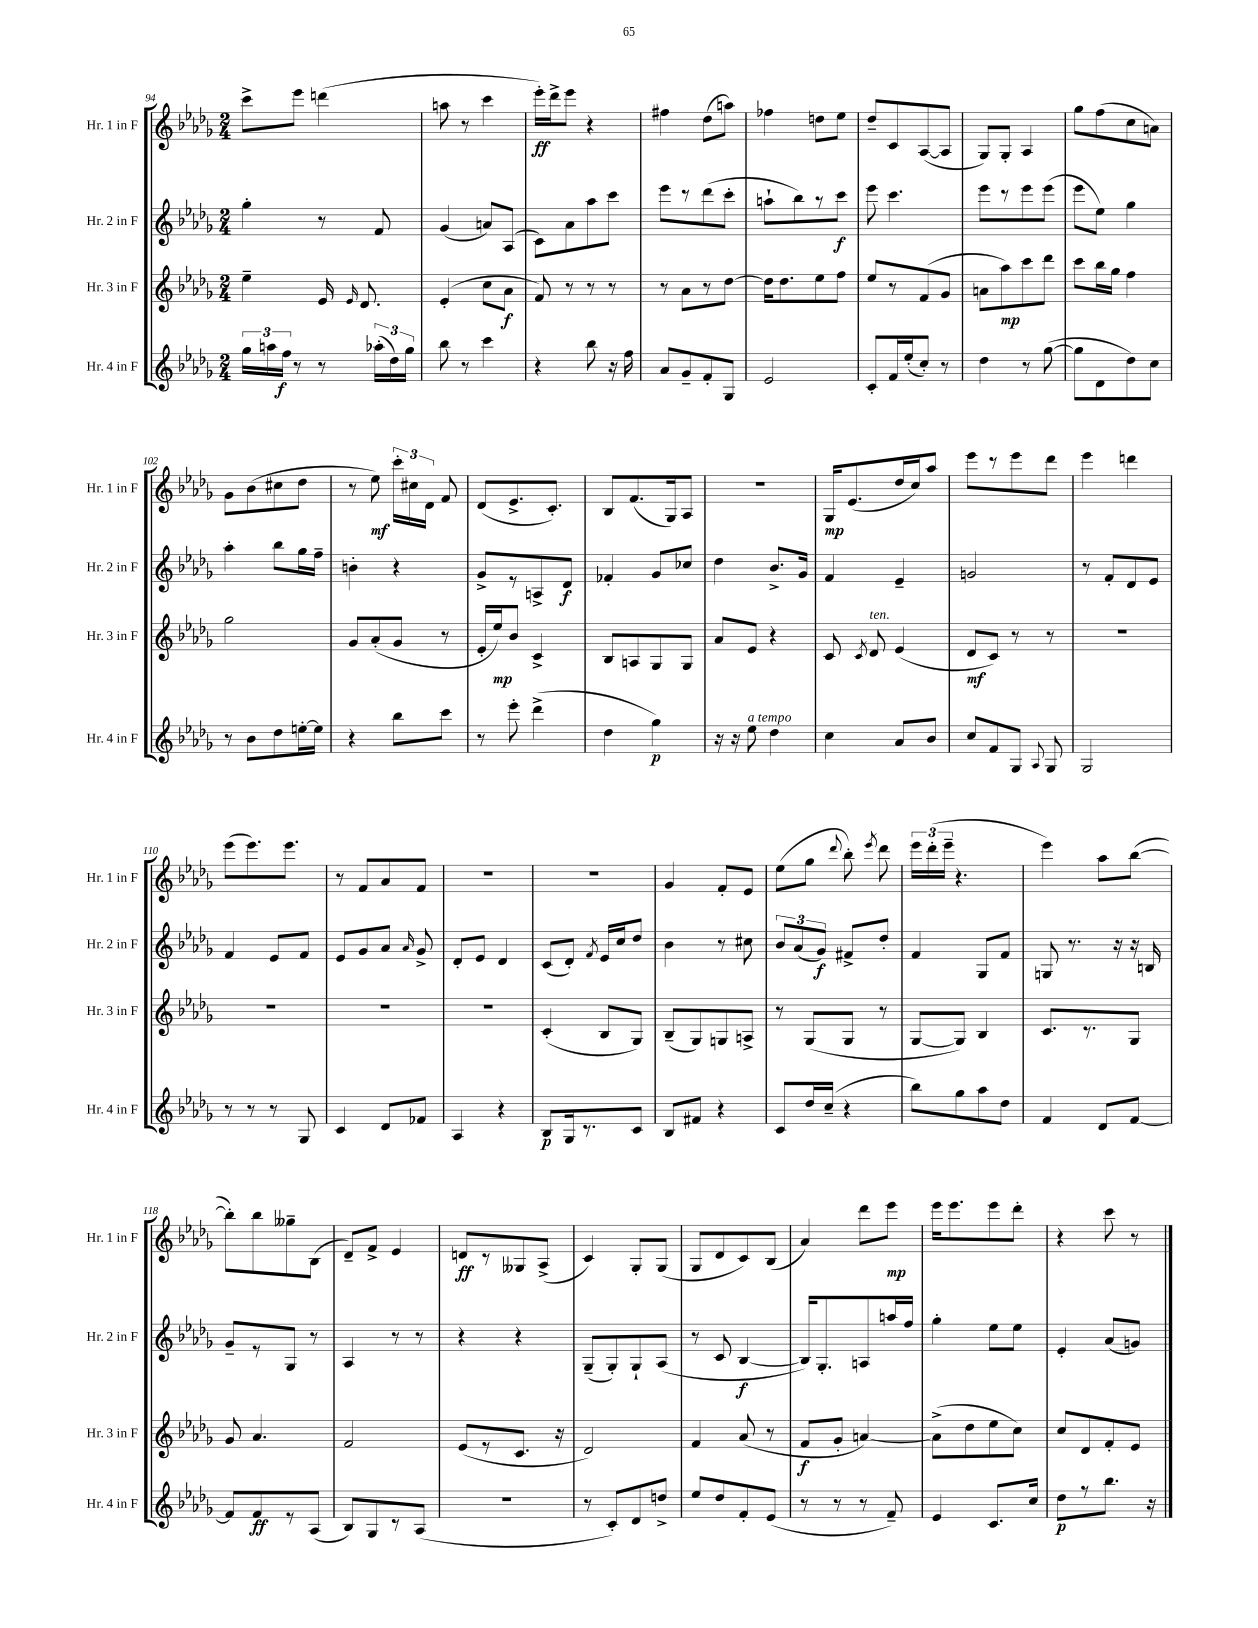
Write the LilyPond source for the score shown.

<<
\new StaffGroup <<
\new Staff = "s0" \with { instrumentName = "Hr. 1 in F" shortInstrumentName = "Hr. 1 in F" } {
    \clef treble \key des \major \numericTimeSignature \time 2/4
    \autoBeamOff c'''8[-> ees'''8] d'''4( |
    a''8 r8 c'''4 |
    ees'''16[-.\ff) des'''16-> ees'''8] r4 |
    fis''4 des''8[( a''8]) |
    fes''4 d''8[ ees''8] |
    des''8[-- c'8 aes8~( aes8] |
    ges8[) ges8]-. aes4 |
    ges''8[ f''8( c''8 a'8]) |
    ges'8[ bes'8( cis''8 des''8] |
    r8 ees''8\mf) \tuplet 3/2 { c'''16[-. cis''16 des'16] } f'8 |
    des'8[( ees'8.-> c'8.]-.) |
    bes8[ f'8.( ges16) aes8] |
    R2 |
    ges16[\mp ees'8.( des''16 c''16) aes''8] |
    ees'''8[ r8 ees'''8 des'''8] |
    ees'''4 d'''4 |
    ees'''8[( ees'''8.) ees'''8.] |
    r8 f'8[ aes'8 f'8] |
    R2 |
    r2 |
    ges'4 f'8[-. ees'8] |
    ees''8[( ges''8] \appoggiatura { des'''8 } bes''8-.) \acciaccatura { ees'''8 } des'''8 |
    \tuplet 3/2 { ees'''16[ des'''16-.( ees'''16]-- } r4. |
    ees'''4) aes''8[ bes''8]~( |
    bes''8[-.) bes''8 geses''8-- bes8]( |
    des'8[--) f'8]-> ees'4 |
    d'8[\ff r8 geses8 aes8]->( |
    c'4) ges8[-. ges8]( |
    ges8[ des'8 c'8) bes8]( |
    aes'4) des'''8[ ees'''8]\mp |
    ees'''16[ ees'''8. ees'''8 des'''8]-. |
    r4 c'''8 r8 \bar "|." |
}
\new Staff = "s1" \with { instrumentName = "Hr. 2 in F" shortInstrumentName = "Hr. 2 in F" } {
    \clef treble \key des \major \numericTimeSignature \time 2/4
    \autoBeamOff ges''4-. r8 f'8 |
    ges'4( a'8[) aes8]( |
    c'8[) aes'8 aes''8 c'''8] |
    ees'''8[ r8 des'''8( c'''8]-. |
    a''8[-! bes''8) r8 c'''8]\f |
    ees'''8 c'''4. |
    ees'''8[ r8 ees'''8 ees'''8]( |
    ees'''8[ ees''8]) ges''4 |
    aes''4-. bes''8[ ges''16 f''16]-- |
    b'4-. r4 |
    ges'8[-> r8 a8-> des'8]\f |
    fes'4-. ges'8[ ces''8] |
    des''4 bes'8.[-> ges'16] |
    f'4 ees'4-- |
    g'2 |
    r8 f'8[-. des'8 ees'8] |
    f'4 ees'8[ f'8] |
    ees'8[ ges'8 aes'8] \grace { aes'16 } ges'8-> |
    des'8[-. ees'8] des'4 |
    c'8[( des'8]-.) \acciaccatura { f'8 } ees'16[ c''16 des''8] |
    bes'4 r8 cis''8 |
    \tuplet 3/2 { bes'8[ aes'8( ges'8]\f) } fis'8[-> des''8]-. |
    f'4 ges8[ f'8] |
    g8 r8. r16 r16 b16 |
    ges'8[-- r8 ges8] r8 |
    aes4 r8 r8 |
    r4 r4 |
    ges8[--( ges8-.) ges8-! aes8]( |
    r8 c'8 bes4~\f |
    bes16[) ges8.-. a8 a''16 f''16] |
    ges''4-. ees''8[ ees''8] |
    ees'4-. aes'8[( g'8]) \bar "|." |
}
\new Staff = "s2" \with { instrumentName = "Hr. 3 in F" shortInstrumentName = "Hr. 3 in F" } {
    \clef treble \key des \major \numericTimeSignature \time 2/4
    \autoBeamOff ees''4-- ees'16 \grace { ees'16 } des'8. |
    ees'4-.( c''8[ aes'8]\f |
    f'8) r8 r8 r8 |
    r8 aes'8[ r8 des''8]~ |
    des''16[ des''8. ees''8 f''8] |
    ees''8[ r8 f'8( ges'8] |
    a'8[ aes''8\mp) c'''8 des'''8] |
    c'''8[ bes''16 ges''16] f''4 |
    ges''2 |
    ges'8[ aes'8-.( ges'8] r8 |
    ees'16[-. ees''16\mp) bes'8] c'4-> |
    bes8[ a8 ges8 ges8] |
    aes'8[ ees'8] r4 |
    c'8 \acciaccatura { c'8 } des'8^\markup { \italic "ten." } ees'4( |
    des'8[\mf c'8]) r8 r8 |
    R2 |
    R2 |
    R2 |
    R2 |
    c'4-.( bes8[ ges8]) |
    bes8[--( ges8) g8 a8]-> |
    r8 ges8[( ges8] r8 |
    ges8[~ ges8]) bes4 |
    c'8.[ r8. ges8] |
    ges'8 aes'4. |
    f'2 |
    ees'8[( r8 c'8.] r16 |
    des'2) |
    f'4 aes'8( r8 |
    f'8[\f ges'8]-. a'4~) |
    a'8[->( des''8 ees''8 c''8]) |
    c''8[ des'8 f'8-. ees'8] \bar "|." |
}
\new Staff = "s3" \with { instrumentName = "Hr. 4 in F" shortInstrumentName = "Hr. 4 in F" } {
    \clef treble \key des \major \numericTimeSignature \time 2/4
    \autoBeamOff \tuplet 3/2 { ges''16[ a''16 f''16]\f } r8 r8 \tuplet 3/2 { aes''16[-.( des''16) ges''16] } |
    bes''8 r8 c'''4 |
    r4 bes''8 r16 f''16 |
    aes'8[ ges'8-- f'8-. ges8] |
    ees'2 |
    c'8[-. f'16 ees''16-.( c''8]-.) r8 |
    des''4 r8 ges''8~( |
    ges''8[ des'8 des''8) c''8] |
    r8 bes'8[ des''8 e''16~-. e''16] |
    r4 bes''8[ c'''8] |
    r8 ees'''8-. des'''4->( |
    des''4 ges''4\p) |
    r16 r16 ees''8^\markup { \italic "a tempo" } des''4 |
    c''4 aes'8[ bes'8] |
    c''8[ f'8 ges8] \appoggiatura { aes8 } ges8 |
    ges2 |
    r8 r8 r8 ges8 |
    c'4 des'8[ fes'8] |
    aes4 r4 |
    bes8[\p ges16 r8. c'8] |
    bes8[ fis'8] r4 |
    c'8[ des''16 c''16]--( r4 |
    bes''8[) ges''8 aes''8 des''8] |
    f'4 des'8[ f'8]~ |
    f'8[ f'8\ff r8 aes8]( |
    bes8[) ges8 r8 aes8]( |
    R2 |
    r8 c'8[-.) des'8 d''8]-> |
    ees''8[ des''8 f'8-. ees'8]( |
    r8 r8 r8 f'8--) |
    ees'4 c'8.[ c''16] |
    des''8[\p r8 bes''8.] r16 \bar "|." |
}
>>
>>
\layout { \context { \Score currentBarNumber = #94 } }
